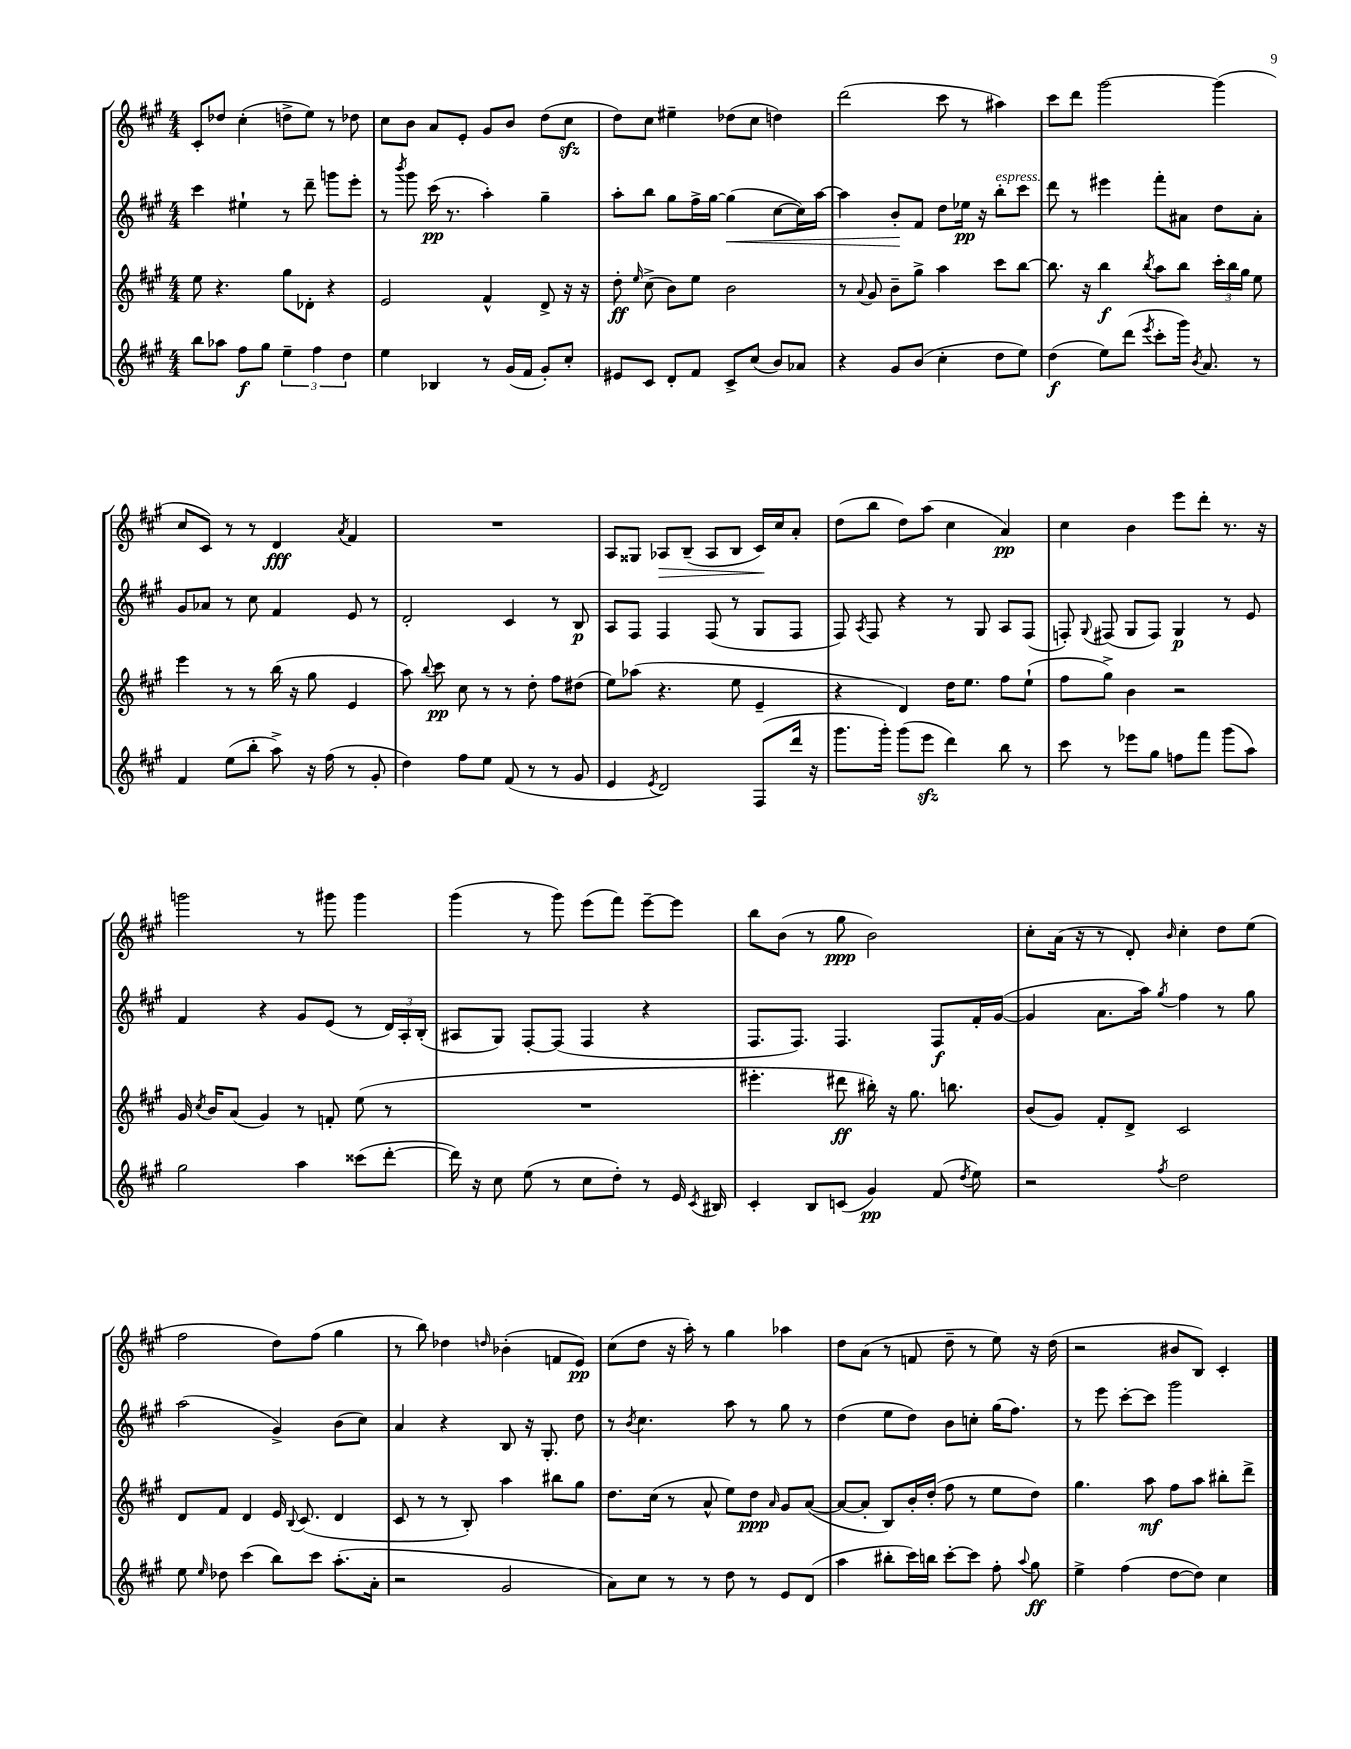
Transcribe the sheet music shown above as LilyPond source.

<<
\new StaffGroup <<
\new Staff = "s0" {
    \clef treble \key a \major \numericTimeSignature \time 4/4
    \autoBeamOff cis'8[-. des''8] cis''4-.( d''8[-> e''8]) r8 des''8 |
    cis''8[ b'8] a'8[ e'8]-. gis'8[ b'8] d''8[( cis''8]\sfz |
    d''8[) cis''8] eis''4-- des''8[( cis''8] d''4) |
    d'''2( cis'''8 r8 ais''4) |
    cis'''8[ d'''8] gis'''2~ gis'''4( |
    cis''8[ cis'8]) r8 r8 d'4\fff \acciaccatura { a'8 } fis'4 |
    R1 |
    a8[ gisis8] aes8[\> b8]--( aes8[ b8] cis'16[\!) cis''16 a'8]-. |
    d''8[( b''8] d''8[) a''8]( cis''4 a'4\pp) |
    cis''4 b'4 e'''8[ d'''8]-. r8. r16 |
    g'''2 r8 gis'''8 gis'''4 |
    gis'''4( r8 gis'''8) e'''8[( fis'''8]) e'''8[~-- e'''8] |
    b''8[ b'8]( r8 gis''8\ppp b'2) |
    cis''8[-. a'16]( r16 r8 d'8-.) \grace { b'16 } cis''4-. d''8[ e''8]( |
    fis''2 d''8[) fis''8]( gis''4 |
    r8 b''8) des''4 \grace { d''16 } bes'4-.( f'8[ e'8]\pp) |
    cis''8[( d''8] r16 a''16-.) r8 gis''4 aes''4 |
    d''8[ a'8]( r8 f'8 d''8-- r8 e''8) r16 d''16( |
    r2 bis'8[ b8]) cis'4-. \bar "|." |
}
\new Staff = "s1" {
    \clef treble \key a \major \numericTimeSignature \time 4/4
    \autoBeamOff cis'''4 eis''4-! r8 d'''8-- g'''8[ e'''8]-. |
    r8 \acciaccatura { b'''8 } gis'''8 cis'''16\pp( r8. a''4-.) gis''4-- |
    a''8[-. b''8] gis''8[ fis''16-> gis''16]~ gis''4\<( cis''8[~ cis''16) a''16]~ |
    a''4 b'8[-.\! fis'8] d''8[ ees''16]\pp r16 b''8[-.^\markup { \italic "espress." } cis'''8] |
    d'''8 r8 eis'''4 fis'''8[-. ais'8] d''8[ ais'8]-. |
    gis'8[ aes'8] r8 cis''8 fis'4 e'8 r8 |
    d'2-. cis'4 r8 b8\p |
    a8[ fis8] fis4 fis8( r8 gis8[ fis8] |
    fis8) \acciaccatura { a8 } fis8 r4 r8 gis8 a8[ fis8]( |
    f8-.) \appoggiatura { gis8 } fis8( gis8[ fis8]) gis4\p r8 e'8 |
    fis'4 r4 gis'8[ e'8]( r8 \tuplet 3/2 { d'16[) a16-. b16]-.( } |
    ais8[ gis8]) fis8[~-. fis8]( fis4 r4 |
    fis8.[ fis8.]) fis4. fis8[\f fis'16-. gis'16]~( |
    gis'4 a'8.[ a''16]) \acciaccatura { gis''8 } fis''4 r8 gis''8 |
    a''2( gis'4->) b'8[( cis''8]) |
    a'4 r4 b8 r16 gis8.-. d''8 |
    r8 \acciaccatura { b'8 } cis''4. a''8 r8 gis''8 r8 |
    d''4( e''8[ d''8]) b'8[ c''8]-. gis''16[( fis''8.]) |
    r8 e'''8 cis'''8[~-. cis'''8] gis'''2 \bar "|." |
}
\new Staff = "s2" {
    \clef treble \key a \major \numericTimeSignature \time 4/4
    \autoBeamOff e''8 r4. gis''8[ des'8]-. r4 |
    e'2 fis'4-^ d'8-> r16 r16 |
    d''8-.\ff \grace { e''16 } cis''8->( b'8[) e''8] b'2 |
    r8 \appoggiatura { a'8 } gis'8 b'8[-- gis''8]-> a''4 cis'''8[ b''8]~ |
    b''8. r16 b''4\f \acciaccatura { b''8 } a''8[ b''8] \tuplet 3/2 { cis'''16[-. b''16 gis''16] } e''8 |
    e'''4 r8 r8 b''16( r16 gis''8 e'4 |
    a''8) \appoggiatura { b''8 } cis'''8\pp cis''8 r8 r8 d''8-. fis''8[ dis''8]( |
    e''8[) aes''8]( r4. e''8 e'4-- |
    r4 d'4) d''16[ e''8.] fis''8[ e''8]-!( |
    fis''8[ gis''8]->) b'4 r2 |
    gis'16 \acciaccatura { cis''8 } b'16[ a'8]( gis'4) r8 f'8-. e''8( r8 |
    R1 |
    eis'''4.-. dis'''8\ff bis''16-.) r16 gis''8. b''8. |
    b'8[( gis'8]) fis'8[-. d'8]-> cis'2 |
    d'8[ fis'8] d'4 e'16 \appoggiatura { b8 } cis'8.( d'4 |
    cis'8 r8 r8 b8-.) a''4 bis''8[ gis''8] |
    d''8.[ cis''16]( r8 a'8-^ e''8[) d''8]\ppp \grace { a'16 } gis'8[ a'8]~( |
    a'8[~ a'8]-. b8[) b'16-. d''16]-.( fis''8 r8 e''8[ d''8]) |
    gis''4. a''8\mf fis''8[ a''8] bis''8[-. d'''8]-> \bar "|." |
}
\new Staff = "s3" {
    \clef treble \key a \major \numericTimeSignature \time 4/4
    \autoBeamOff b''8[ aes''8] fis''8[\f gis''8] \tuplet 3/2 { e''4-- fis''4 d''4 } |
    e''4 bes4 r8 gis'16[( fis'16] gis'8[-.) cis''8]-. |
    eis'8[ cis'8] d'8[-. fis'8] cis'8[-> cis''8]( b'8[) aes'8] |
    r4 gis'8[ b'8]( cis''4-. d''8[ e''8]) |
    d''4\f( e''8[) d'''8]( \acciaccatura { e'''8 } cis'''8[-. gis'''16]) \acciaccatura { b'8 } a'8. r8 |
    fis'4 e''8[( b''8]-. a''8->) r16 fis''16( r8 gis'8-. |
    d''4) fis''8[ e''8] fis'8( r8 r8 gis'8 |
    e'4 \acciaccatura { e'8 } d'2) fis8[( d'''16] r16 |
    gis'''8.[ gis'''16]-.) gis'''8[( e'''8]\sfz d'''4) b''8 r8 |
    cis'''8 r8 ees'''8[ gis''8] f''8[ fis'''8] gis'''8[( a''8]) |
    gis''2 a''4 cisis'''8[( d'''8]~-. |
    d'''16) r16 cis''8 e''8( r8 cis''8[ d''8]-.) r8 e'16 \acciaccatura { cis'8 } bis16 |
    cis'4-. b8[ c'8]( gis'4\pp) fis'8( \acciaccatura { d''8 } e''8) |
    r2 \acciaccatura { fis''8 } d''2 |
    e''8 \grace { e''16 } des''8 cis'''4( b''8[) cis'''8] a''8.[-.( a'16]-. |
    r2 gis'2 |
    a'8[) cis''8] r8 r8 d''8 r8 e'8[ d'8]( |
    a''4 bis''8[-. cis'''16) b''16] cis'''8[~-. cis'''8] fis''8-. \appoggiatura { a''8 } gis''8\ff |
    e''4-> fis''4( d''8[~ d''8]) cis''4 \bar "|." |
}
>>
>>
\layout { \context { \Score \remove "Bar_number_engraver" } }
